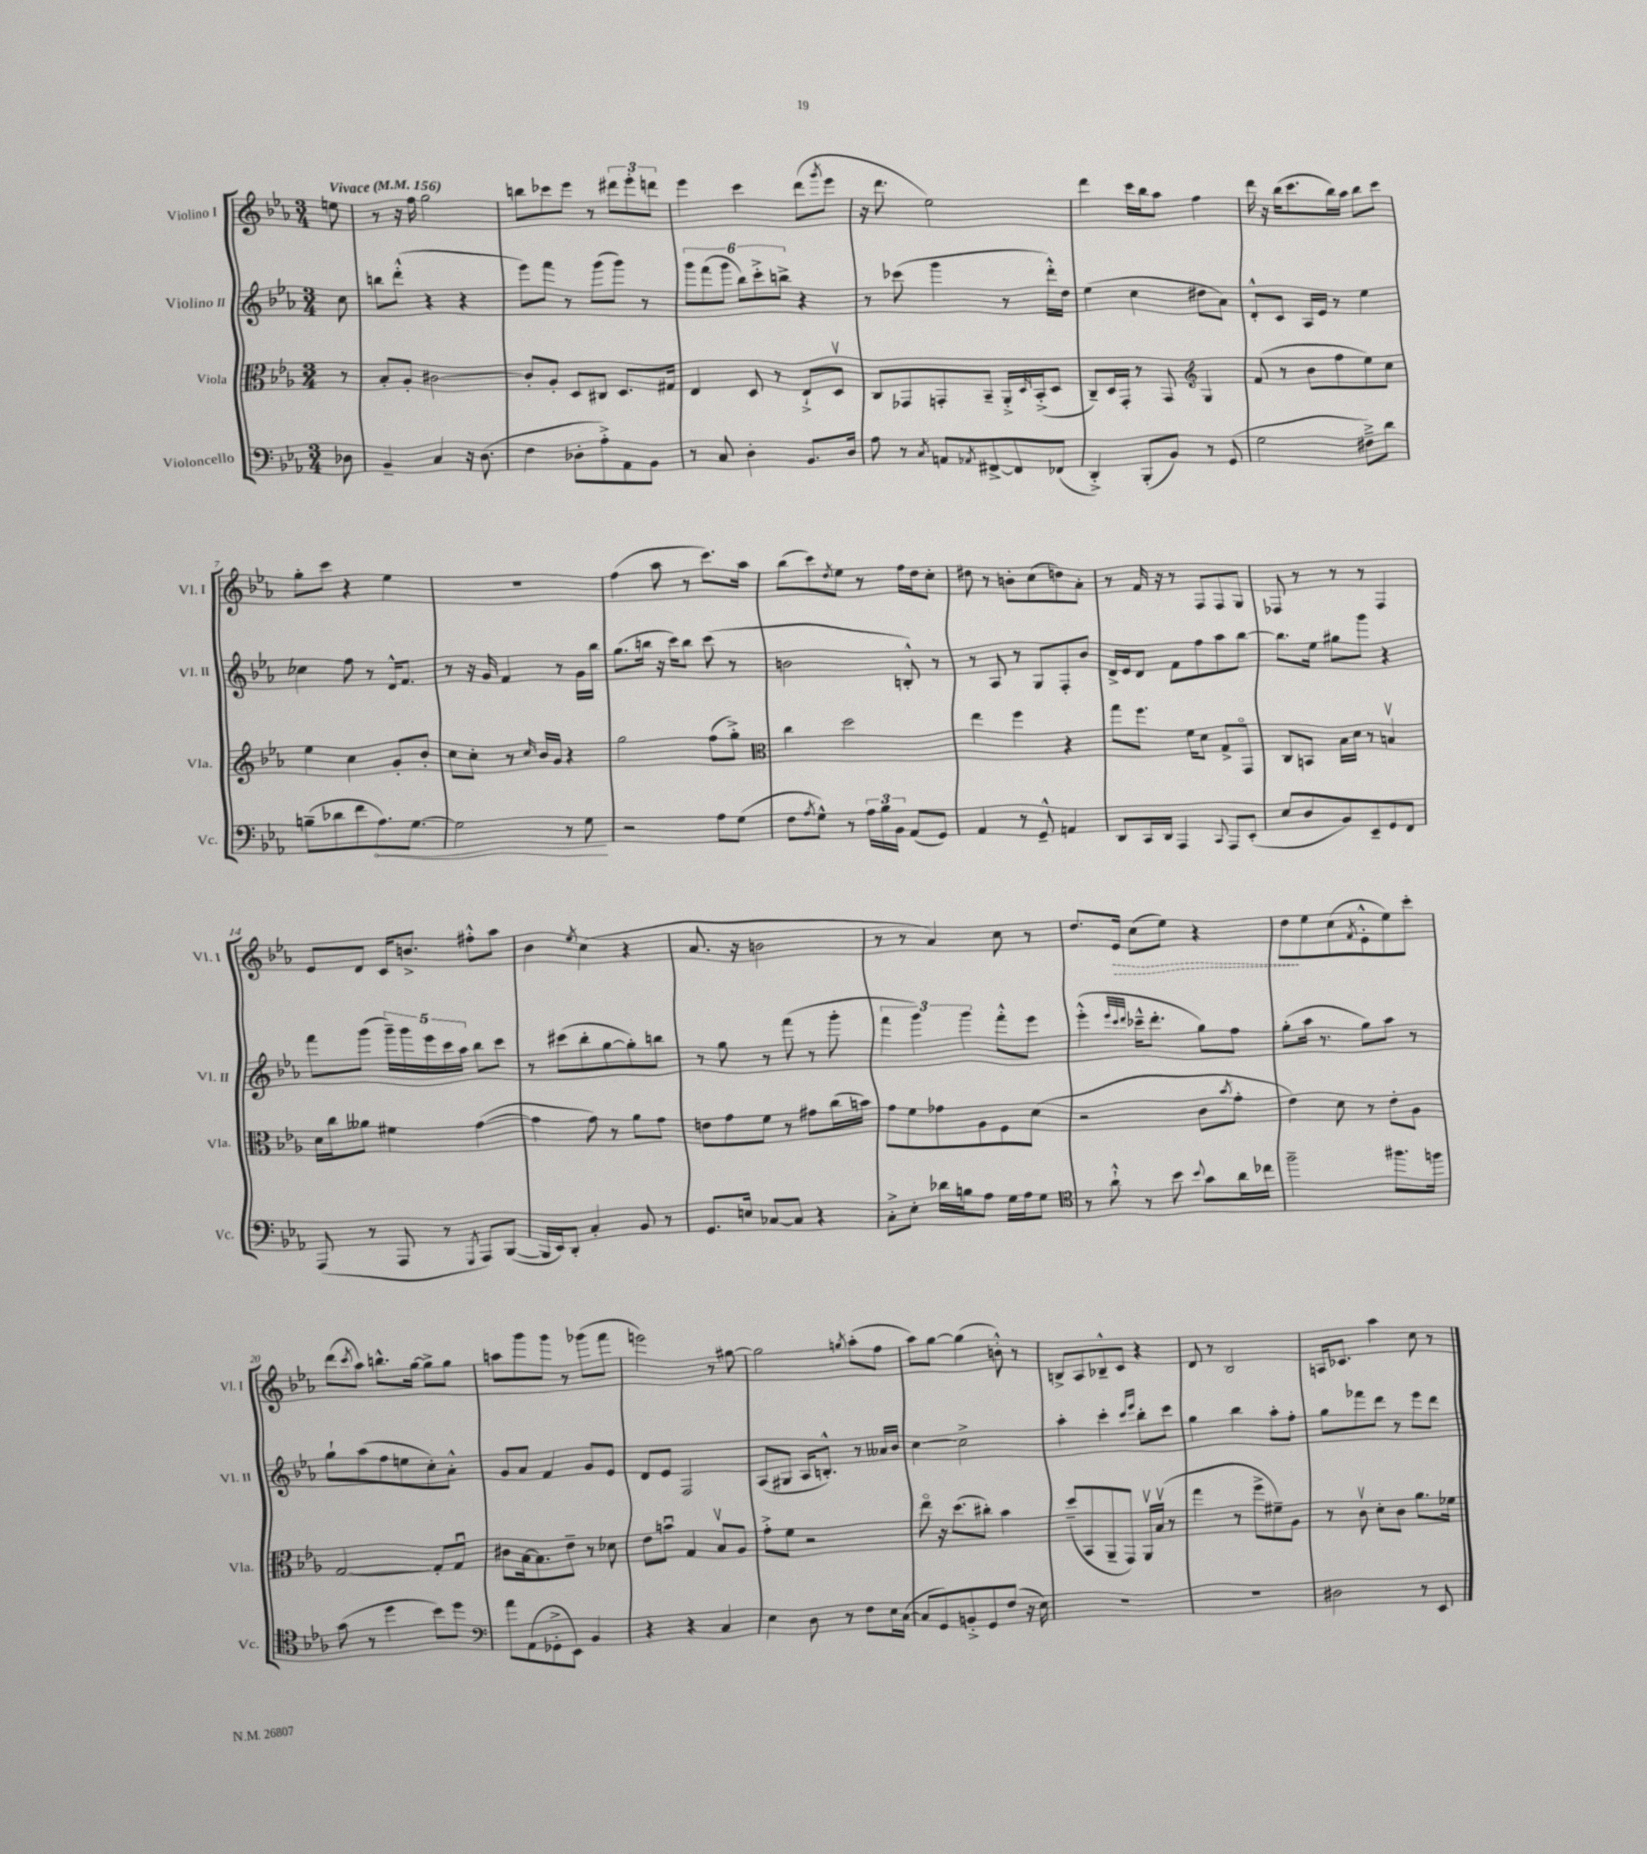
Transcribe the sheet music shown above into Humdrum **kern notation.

**kern	**kern	**kern	**kern
*staff4	*staff3	*staff2	*staff1
*clefF4	*clefC3	*clefG2	*clefG2
*k[b-e-a-]	*k[b-e-a-]	*k[b-e-a-]	*k[b-e-a-]
*M3/4	*M3/4	*M3/4	*M3/4
*MM156	*MM156	*MM156	*MM156
8D-	8r	8cc	8ee
=	=	=	=
4BB-~	8B-'	8bb	8r
.	8A-'	(8ddd'^^	16r
.	.	.	16ff
4C	[2c#	4r	2gg
16r	.	4r	.
(8.D	.	.	.
=	=	=	=
4F	8c#']	8eee-)	8bb
.	8A-'	8fff	8ccc-
8D-'	8D	8r	8eee-
8A-'^)	8C#	(8ggg	8r
8AA-	8.D	8ggg)	12ddd#
.	.	.	12eee-'
8BB-	.	8r	.
.	.	.	12ddd
.	16G#	.	.
=	=	=	=
8r	4E-	12ggg	4eee-
.	.	(12fff	.
8C	.	.	.
.	.	12ggg	.
4D'	8D	12bb-)	4ccc
.	.	12ccc'^	.
.	8r	.	.
.	.	12bb^	.
8.BB-	8E-`^	4r	(8ddd
.	.	.	8qggg
.	8Dv	.	8eee-
16D	.	.	.
=	=	=	=
8A-	8C	8r	16r
.	.	.	8.ddd
8r	8GG-	(8ccc-	.
8qC	.	.	.
8AA	8GG'	4ggg	2ee-)
8qAA-	.	.	.
[8FF#^	8BB-~	.	.
8FF#]	16AA-'^	8r	.
.	16qqD	.	.
.	(16BB-'^	.	.
(8FF-	8D	16ddd'^^)	.
.	.	16dd	.
=	=	=	=
4DD'^)	8C~)	(4ee-	4ddd
.	16D	.	.
.	16GG'	.	.
(8BBB-'	8r	4cc	16ccc
.	.	.	16bb-
8BB-)	8GG	.	8aa-
*	*clefG2	*	*
8r	4G	8dd#	4ff
(8GG	.	8a-)	.
=	=	=	=
2G	(8f	8d'^^	16ddd
.	.	.	16r
.	8r	8c	(16bb-
.	.	.	8.ccc
.	8b-	16A-	.
.	.	16e-	.
.	8ff	8r	16bb-)
.	.	.	16aa-
8F#~^)	8ee-)	4ee-	8bb-
8d	8cc	.	8ccc
=	=	=	=
(8B~	4ee-	4cc-	8gg'
8d-	.	.	8ccc
8f	4cc	8ff	4r
8.A-)	.	8r	.
.	8g'	16d^^	4ee-
[8.G	.	8.f	.
.	8b-'	.	.
=	=	=	=
2G]	8cc	8r	2.r
.	8cc'	16r	.
.	.	16g	.
.	8r	4f	.
.	16qqcc	.	.
.	16b-	.	.
.	16g	.	.
8r	4r	8r	.
8G	.	16g	.
.	.	16bb-	.
=	=	=	=
2r	2gg	(8.gg	(4ff
.	.	16bb	.
.	.	16r	8aa-
.	.	16ccc)	.
.	.	8bb	8r
8A-	(8ff	(8ccc	8.ccc)
(8G	8gg'^)	8r	.
.	.	.	16aa-
=	=	=	=
*	*clefC3	*	*
8F	4cc	2b	(8bb-
8qA-	.	.	.
8G^^)	.	.	8ccc)
.	.	.	8qdd
8r	2dd	.	8ee-
24A-	.	.	8r
24B-	.	.	.
24BB-	.	.	.
(8AA-	.	8B'^^)	16ff
.	.	.	16dd
8GG)	.	8r	8cc'
=	=	=	=
4AA-	4ee-	8r	8dd#
.	.	8A-	8r
8r	4ff	8r	8b'
8GG~^^	.	8G	(8cc
4AA	4r	8F'	8dd)
.	.	8b-	8a-'
=	=	=	=
8DD	8gg	16d^	8r
.	.	16e-	.
16CC	8.ff	8d	16f
16DD	.	.	16r
4AAA-	.	8f	8r
.	16f	.	.
.	8d	8ff	8F
8qqCC	.	.	.
8AAA-	8G^	8aa-	8F
(8EE-'	8GGo	[8bb-	8G
=	=	=	=
8E-	8C	8.bb-]	8F-
8D	8BB	.	8r
.	.	16ee-	.
8BB-)	16B-	8gg#	8r
.	16d	.	.
8EE-~	8r	8ggg	8r
8GG	4Bv	4r	4F-
8FF	.	.	.
=	=	=	=
(8AAA-	16d	8fff	8e-
.	16cc	.	.
8r	8a--	(8ggg	8d
8AAA-	4f#	20ggg~)	16c
.	.	20ggg	.
.	.	.	8.b^
.	.	20eee-	.
8r	.	.	.
.	.	20ccc	.
.	.	20aa-	.
8qGGG	.	.	.
8AAA-)	([4g	8bb-	8ff#'^^
([8BBB-	.	8ccc	8aa-
=	=	=	=
16BBB-]	4g]	8r	4b-
16EE-)	.	.	.
8DD'	.	(8ccc#	.
.	.	.	8qee-
4C'	8g)	8bb-'	(4cc
.	8r	[8gg	.
8BB-	8a-	8gg'])	4r
8r	8g	8bb	.
=	=	=	=
8.GG	8e	8r	8.a-
.	8g	8gg	.
16E	.	.	16r
[8C-	8f	8r	2b
8C-]	8r	(8fff	.
4r	8g#	8r	.
.	(16cc	8ggg'	.
.	16b)	.	.
=	=	=	=
8C'^	8g	6fff	8r
8E-'	8f	.	8r
.	.	6ggg)	.
16d-	8g-	.	4a-)
16B	.	.	.
.	.	6ggg	.
8A-	8A-	.	.
16G	8F	8fff'^^	8cc
16A-	.	.	.
8G	(8d	8eee-	8r
=	=	=	=
*clefC4	*	*	*
8r	2r	(4eee-'^^	8.dd
8a-`^^	.	.	.
.	.	.	16e-
.	.	32qqeee-	.
.	.	32qqccc	.
.	.	32qqddd	.
8r	.	16ccc-~^^	(8cc
.	.	8.ddd'	.
8b-	.	.	8ee-)
8qqb-	.	.	.
8g	8c	8gg)	4r
.	8qb-	.	.
16a-	8g'	8ff	.
16cc-	.	.	.
=	=	=	=
2ff~	4e-)	(8gg'	8dd
.	.	16aa-	8ee-
.	.	8.r	.
.	8d	.	(8cc
.	.	.	8qf
.	8r	8gg)	8e-'^^
8.ff#	8e-'	8aa-	8ee-)
.	8A-	8r	8ccc'
16ff	.	.	.
=	=	=	=
(8g	[2G	8gg`	(8ddd
.	.	.	8qccc
8r	.	(8aa-	8aa-)
4dd	.	8ff	8.bb^^
.	.	8ee	.
.	.	.	[16gg
8b-)	8G']	8cc')	8gg^]
8dd	8Gu	8a-'^^	8gg
=	=	=	=
*clefF4	*	*	*
8a-	8c#	8g	8aa
(8AA-	[16B-	8a-	8ggg
.	8.B-]	.	.
8GG-'^	.	4f	8ggg
8EE-)	8e-~	.	8r
4BB-	8r	8g	(8ggg-
.	8d-	8e-	8fff
=	=	=	=
4r	8e-	8d	2eee)
.	8bu	8e-	.
4r	4G	2F	.
4C	8B-v	.	8r
.	8A-	.	[8gg#
=	=	=	=
4E-	8g'^	(8A-	2gg#]
.	8f	8G#	.
8D	2r	16A-	.
.	.	8.B'^^)	.
8r	.	.	.
.	.	.	8qgg
8F	.	8r	(8aa-'
16E-	.	16a--	8ff
([16C	.	16b-	.
=	=	=	=
8C]	8ee-o	[4cc	8aa-)
8GG)	16r	.	[8gg
.	(8.dd	.	.
8BB'^	.	2cc^]	(4gg]
8GG	8cc#')	.	.
(8F	4b-	.	8b'^^)
16r	.	.	8r
16E-)	.	.	.
=	=	=	=
2.r	(8dd~	4aa-'	8B^
.	8BB-	.	8A-
.	8AA-~	4ccc'	8B-~^^
.	8GG)	.	8c
.	.	16qqccc	.
.	.	16qqeee-	.
.	16AA-v	8bb-'	4r
.	(16B-v	.	.
.	8r	8ccc	.
=	=	=	=
2.r	4gg	4gg	8d
.	.	.	8r
.	8r	4bb-	2B-
.	8ff^	.	.
.	8f#~)	8aa-'	.
.	8A-	8ff'	.
=	=	=	=
2D#	8r	8gg	16A
.	.	.	8.c-
.	8cv	8fff-	.
.	8d'	8ddd	4aa-
.	8c	8r	.
8r	8.a-	8eee-	8cc
8EE-	.	8ddd	8r
.	16f-	.	.
==	==	==	==
*-	*-	*-	*-
